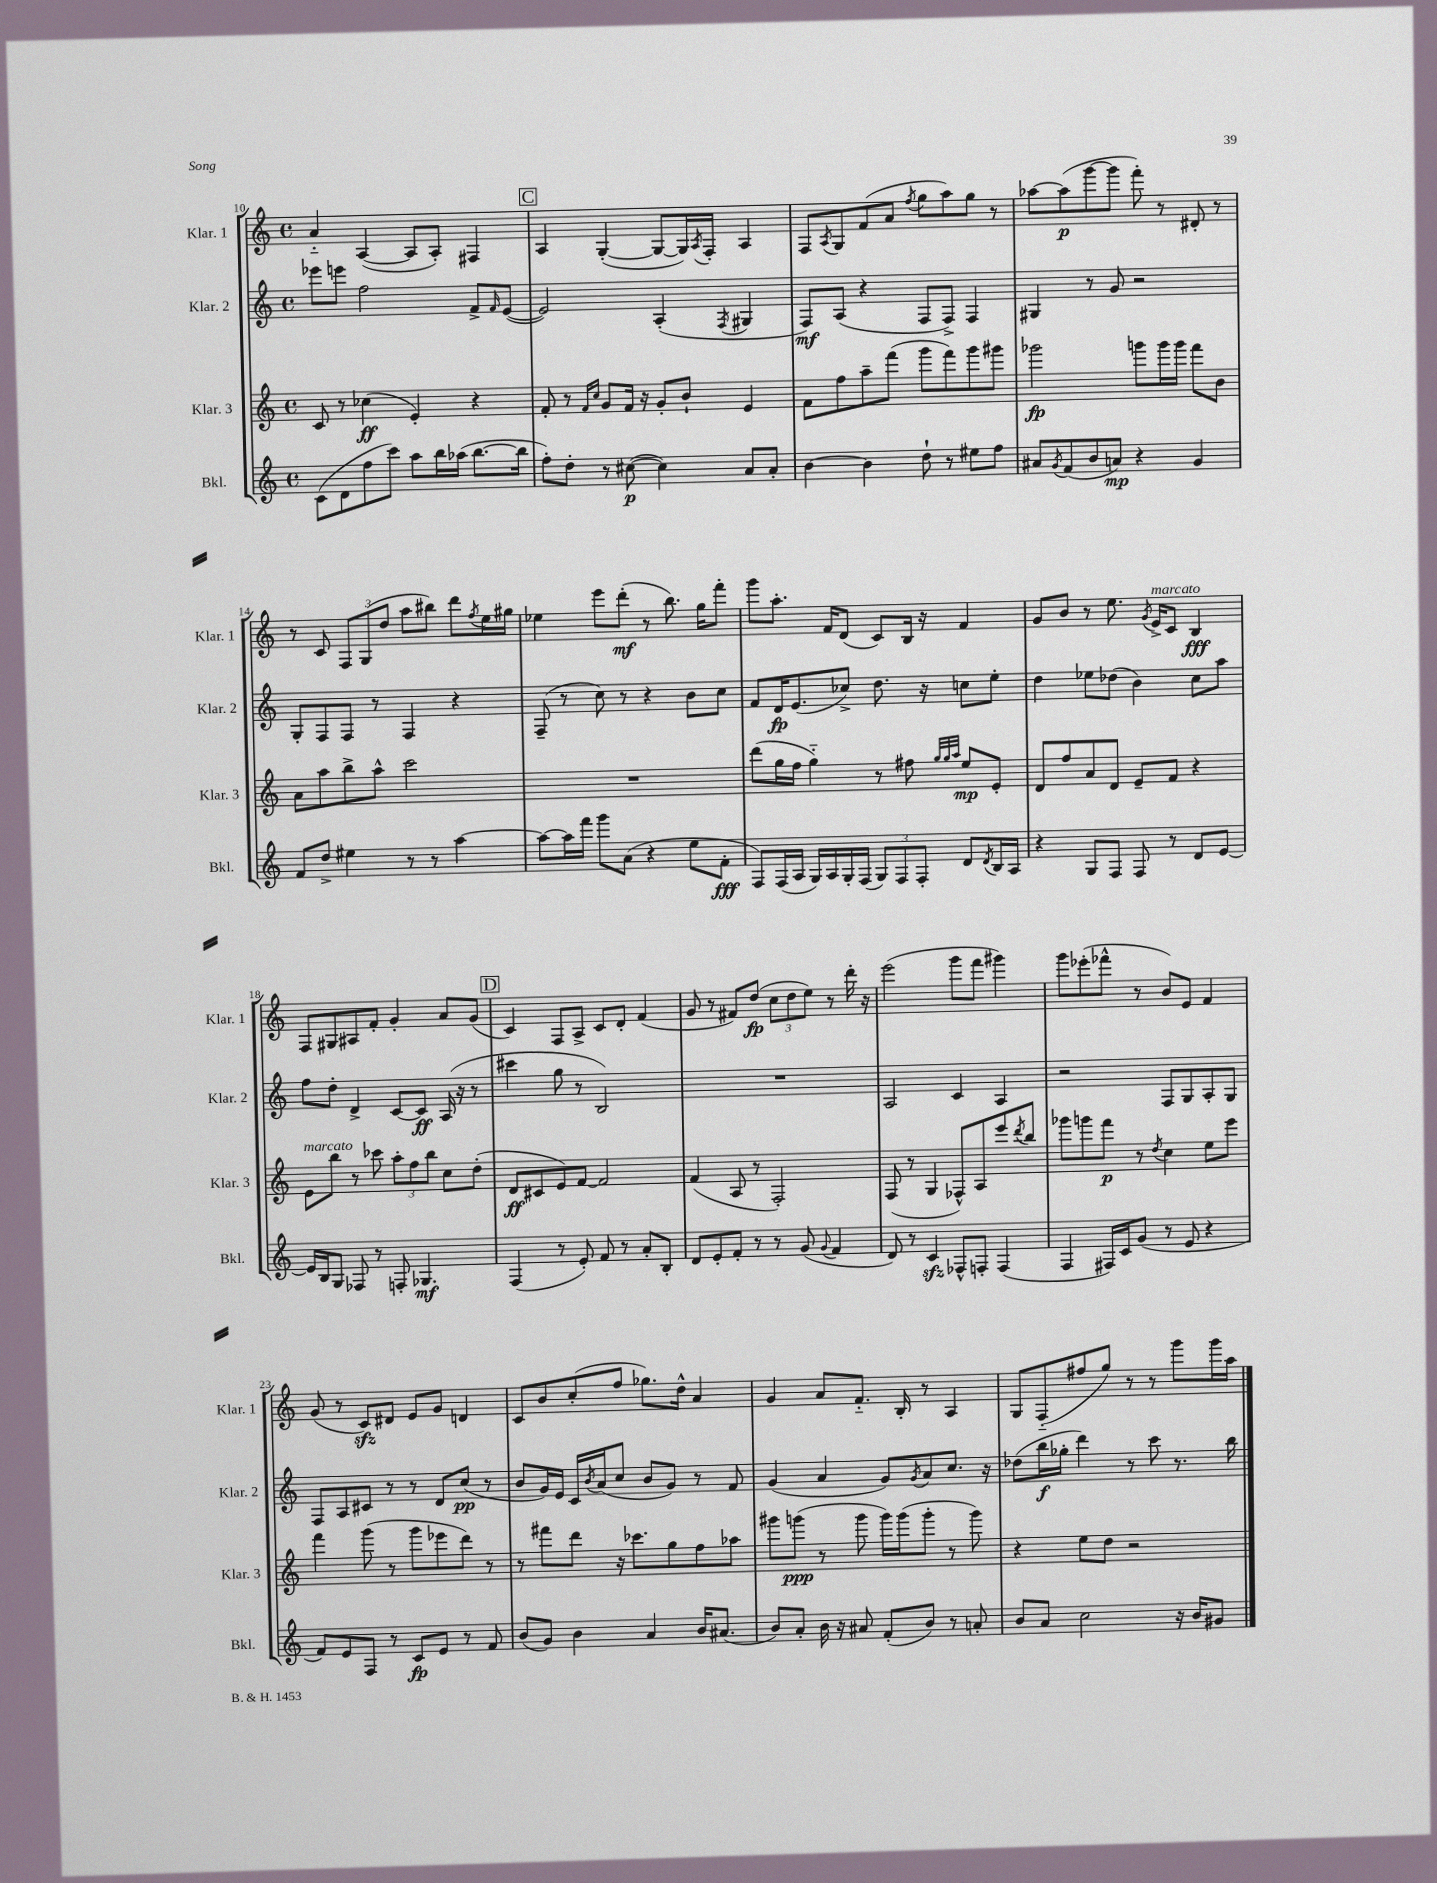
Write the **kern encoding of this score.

**kern	**dynam	**kern	**dynam	**kern	**dynam	**kern	**dynam
*part4	*part4	*part3	*part3	*part2	*part2	*part1	*part1
*staff4	*staff4	*staff3	*staff3	*staff2	*staff2	*staff1	*staff1
*I"Bkl.	*	*I"Klar. 3	*	*I"Klar. 2	*	*I"Klar. 1	*
*I'Bkl.	*	*I'Klar. 3	*	*I'Klar. 2	*	*I'Klar. 1	*
*clefG2	*	*clefG2	*	*clefG2	*	*clefG2	*
*k[]	*	*k[]	*	*k[]	*	*k[]	*
*M4/4	*	*M4/4	*	*M4/4	*	*M4/4	*
*met(c)	*	*met(c)	*	*met(c)	*	*met(c)	*
=10	=10	=10	=10	=10	=10	=10	=10
(8c\L	.	8c/	.	8eee-X\L	.	4a/	.
8d\	.	8r	.	8eeen\J	.	.	.
8ff\	.	(4cc-X\	ff	2ff\	.	([4A/	.
8ccc\J)	.	.	.	.	.	.	.
8aa\L	.	4e'/)	.	.	.	8A/L]	.
16bb\L	.	.	.	.	.	8A'/J)	.
(16aa-X\JJ	.	.	.	.	.	.	.
[8.bb\L	.	4r	.	8f^/L	.	4F#X/	.
.	.	.	.	16qqf/	.	.	.
.	.	.	.	([8e/J	.	.	.
16bb\Jk]	.	.	.	.	.	.	.
!!LO:REH:place=s1:t=C
=11	=11	=11	=11	=11	=11	=11	=11
8ff'\L)	.	8f'/	.	2e/])	.	4A/	.
8dd'\J	.	8r	.	.	.	.	.
.	.	16qqf/LL	.	.	.	.	.
.	.	16qqcc/JJ	.	.	.	.	.
8r	.	8g/L	.	.	.	([4G'/	.
([8cc#X\	p	16f/Jk	.	.	.	.	.
.	.	16r	.	.	.	.	.
4cc#\])	.	8g'/L	.	(4A'/	.	8G/L_	.
.	.	8b`/J	.	.	.	16G/L])	.
.	.	.	.	.	.	8qA/	.
.	.	.	.	.	.	16F'/JJ	.
.	.	.	.	8qF/	.	.	.
8a/L	.	4e/	.	4G#X/	.	4A/	.
8a'/J	.	.	.	.	.	.	.
=12	=12	=12	=12	=12	=12	=12	=12
[4b\	.	8f\L	.	8F/L)	mf	8F/L	.
.	.	.	.	.	.	8qA/	.
.	.	8ff\	.	(8A/J	.	8G/	.
4b\]	.	8aa~\	.	4r	.	(8f/	.
.	.	(8fff\J	.	.	.	8a/J	.
.	.	.	.	.	.	8qff/	.
8dd`\	.	8ggg\L	.	8F/L	.	8gg\L	.
8r	.	8fff\)	.	8F^/J)	.	8aa\)	.
8ee#X\L	.	8ggg\	.	4F/	.	8gg\J	.
8ff\J	.	8ggg#X\J	.	.	.	8r	.
=13	=13	=13	=13	=13	=13	=13	=13
8a#X/L	.	2ggg-X\	fp	4G#X/	.	[8aa-X\L	.
8qg/	.	.	.	.	.	.	.
(8f/	.	.	.	.	.	(8aa-\]	p
8b/	.	.	.	8r	.	[8ggg\	.
8an/J)	mp	.	.	8g/	.	8ggg\J]	.
4r	.	8gggn\L	.	2r	.	8fff'\)	.
.	.	16ggg\L	.	.	.	8r	.
.	.	16ggg\JJ	.	.	.	.	.
4g/	.	8fff\L	.	.	.	8d#X'/	.
.	.	8b\J	.	.	.	8r	.
!!LO:LB:g=z
=14	=14	=14	=14	=14	=14	=14	=14
8f/L	.	8a\L	.	8G'/L	.	8r	.
8dd^/J	.	8aa\	.	8F/	.	8c/	.
4ee#X\	.	8bb^\	.	8F/J	.	12F/L	.
.	.	.	.	.	.	(12G/	.
.	.	8aa^^\J	.	8r	.	.	.
.	.	.	.	.	.	12dd/J	.
8r	.	2ccc\	.	4F/	.	8aa\L	.
8r	.	.	.	.	.	8bb#X\J)	.
[4aa\	.	.	.	4r	.	8ddd\L	.
.	.	.	.	.	.	8qff/	.
.	.	.	.	.	.	16ee\L	.
.	.	.	.	.	.	16gg#X\JJ	.
=15	=15	=15	=15	=15	=15	=15	=15
8aa\L_	.	1r	.	(8F~/	.	4ee-X\	.
16aa\L]	.	.	.	8r	.	.	.
16fff\JJ	.	.	.	.	.	.	.
8ggg\L	.	.	.	8cc\)	.	8eee\L	.
(8a\J	.	.	.	8r	.	(8ddd'\J	mf
4r	.	.	.	4r	.	8r	.
.	.	.	.	.	.	8.bb\)	.
8ee\L	.	.	.	8b\L	.	.	.
.	.	.	.	.	.	16gg\KL	.
8f'\J	fff	.	.	8cc\J	.	8fff'\J	.
=16	=16	=16	=16	=16	=16	=16	=16
8F/L)	.	(8ddd\L	.	8f/L	.	8ggg\L	.
(16F/L	.	16gg\L	.	16d/K	fp	8.aa'\J	.
16A/JJ	.	16ff\JJ	.	(8.e/	.	.	.
16G/LL)	.	4gg\)	.	.	.	.	.
16A/	.	.	.	.	.	16f/KL	.
16G'/	.	.	.	8cc-X^/J)	.	(8d/J	.
(16F/JJ	.	.	.	.	.	.	.
12G/L)	.	8r	.	8.dd\	.	8c/L)	.
12F/	.	.	.	.	.	.	.
.	.	8ff#X\	.	.	.	16B/Jk	.
12F'/J	.	.	.	.	.	.	.
.	.	.	.	16r	.	16r	.
.	.	32qqgg/LLL	.	.	.	.	.
.	.	32qqgg/	.	.	.	.	.
.	.	32qqaa/JJJ	.	.	.	.	.
8d/L	.	8ee/L	mp	8ccn\L	.	4f/	.
8qd/	.	.	.	.	.	.	.
16B/L	.	8e'/J	.	8ee'\J	.	.	.
16A/JJ	.	.	.	.	.	.	.
=17	=17	=17	=17	=17	=17	=17	=17
4r	.	8d/L	.	4dd\	.	8g/L	.
.	.	8ff/	.	.	.	8b/J	.
8G/L	.	8a/	.	8ee-X\L	.	8r	.
8F/J	.	8d/J	.	(8dd-X\J	.	8.ee\	.
8F/	.	8e~/L	.	4b\)	.	.	.
.	.	.	.	.	.	8qg/	.
!	!	!	!	!	!	!LO:TX:a:i:t=marcato	!
.	.	.	.	.	.	16e^/KL	.
8r	.	8f/J	.	.	.	8c/J	.
8d/L	.	4r	.	8cc\L	.	4B/	fff
[8e/J	.	.	.	8aa\J	.	.	.
!!LO:LB:g=z
=18	=18	=18	=18	=18	=18	=18	=18
!	!	!LO:TX:a:i:t=marcato	!	!	!	!	!
16e/LL]	.	8e\L	.	8ff\L	.	8F/L	.
16B/J	.	.	.	.	.	.	.
8G/J	.	8bb\J	.	8dd'\J	.	8G#X/	.
8F-X/	.	8r	.	4d^/	.	8A#X/	.
8r	.	8ccc-X\	.	.	.	8f'/J	.
8Fn'/	.	12aa'\L	.	[8c/L	.	4g'/	.
.	.	12ff\	.	.	.	.	.
4.G-X/	mf	.	.	8c/J]	ff	.	.
.	.	12bb\J	.	.	.	.	.
.	.	8cc\L	.	(16A/	.	8a/L	.
.	.	.	.	16r	.	.	.
.	.	(8dd'\J	.	8r	.	(8g/J	.
!!LO:REH:place=s1:t=D
=19	=19	=19	=19	=19	=19	=19	=19
(4F/	.	8d/L	ff	4ccc#X\	.	4c/)	.
.	.	8c#X/	.	.	.	.	.
8r	.	8e/)	.	8gg\	.	8F/L	.
8e'/)	.	[8f/J	.	8r	.	8A^/J	.
8f/	.	2f/]	.	2B/)	.	8c/L	.
8r	.	.	.	.	.	8d'/J	.
8a'/L	.	.	.	.	.	(4f/	.
8B'/J	.	.	.	.	.	.	.
=20	=20	=20	=20	=20	=20	=20	=20
8d/L	.	(4f/	.	1r	.	8g/	.
8e'/	.	.	.	.	.	8r	.
8f'/J	.	8A/	.	.	.	8f#X/L)	.
8r	.	8r	.	.	.	(8dd/J	fp
8r	.	2F'/)	.	.	.	12cc\L	.
.	.	.	.	.	.	12dd\	.
(8g/	.	.	.	.	.	.	.
.	.	.	.	.	.	12ee\J)	.
8qqg/	.	.	.	.	.	.	.
4f/	.	.	.	.	.	8r	.
.	.	.	.	.	.	16ddd'\	.
.	.	.	.	.	.	16r	.
=21	=21	=21	=21	=21	=21	=21	=21
8d/)	.	(8F/	.	2A/	.	(2eee\	.
8r	.	8r	.	.	.	.	.
4czz/	.	4G/	.	.	.	.	.
8F-X^^/L	.	8F-X^^/L)	.	4c/	.	8ggg\L	.
8Fn'/J	.	8A/	.	.	.	8fff\J	.
(4F/	.	8eee/	.	4A/	.	4ggg#X\)	.
.	.	8qddd/	.	.	.	.	.
.	.	8bb/J	.	.	.	.	.
=22	=22	=22	=22	=22	=22	=22	=22
4F/	.	8ggg-X\L	.	2r	.	8ggg\L	.
.	.	8gggn\	.	.	.	(8eee-X'\	.
16F#X/LL)	.	8fff\J	p	.	.	8fff-X^^\J	.
16c/J	.	.	.	.	.	.	.
(8g/J	.	8r	.	.	.	8r	.
.	.	8qdd/	.	.	.	.	.
8r	.	4cc\	.	8F/L	.	8b/L)	.
8e/	.	.	.	8G/	.	8e/J	.
4r	.	8ee\L	.	8A'/	.	4f/	.
.	.	8eee\J	.	8G/J	.	.	.
!!LO:LB:g=z
=23	=23	=23	=23	=23	=23	=23	=23
8f/L)	.	4fff\	.	8F/L	.	(8g/	.
8e/	.	.	.	8A/	.	8r	.
8F/J	.	(8ggg\	.	8c#X/J	.	8czz/L)	.
8r	.	8r	.	8r	.	8d#X/J	.
8c/L	fp	8ggg\L	.	8r	.	8e/L	.
8e/J	.	8eee-X\	.	8d/L	.	8g/J	.
8r	.	8ddd\J)	.	(8cc/J	pp	4dn/	.
8f/	.	8r	.	8r	.	.	.
=24	=24	=24	=24	=24	=24	=24	=24
(8b/L	.	8r	.	8b/L	.	8c/L	.
8g/J)	.	8fff#X\L	.	16g/L)	.	8b/	.
.	.	.	.	16e/JJ	.	.	.
4b\	.	8ddd\J	.	16c/LL	.	(8cc'/	.
.	.	.	.	8qb/	.	.	.
.	.	.	.	(16a/J	.	.	.
.	.	16r	.	8cc/J	.	8ff/J	.
.	.	8.ccc-X\L	.	.	.	.	.
4a/	.	.	.	8b/L	.	8.gg-X\L)	.
.	.	8gg\	.	8g/J)	.	.	.
.	.	.	.	.	.	16dd^^\Jk	.
16b/KL	.	8ff\	.	8r	.	4a/	.
(8.a#X/J	.	.	.	.	.	.	.
.	.	8aa-X\J	.	8f/	.	.	.
=25	=25	=25	=25	=25	=25	=25	=25
8b/L)	.	8ggg#X\L	.	(4g/	.	4g/	.
8a'/J	.	(8gggn\J	ppp	.	.	.	.
16b\	.	8r	.	4a/	.	8a/L	.
16r	.	.	.	.	.	.	.
8a#X/	.	8ggg\	.	.	.	8.f/J	.
(8f'/L	.	16ggg\LL)	.	8g/L)	.	.	.
.	.	(16ggg\J	.	.	.	16B'/	.
.	.	.	.	8qg/	.	.	.
8b/J)	.	8ggg'\J	.	8a/	.	8r	.
8r	.	8r	.	8.cc/J	.	4A/	.
8an'/	.	8ggg\)	.	.	.	.	.
.	.	.	.	16r	.	.	.
=26	=26	=26	=26	=26	=26	=26	=26
8b/L	.	4r	.	(8dd-X\L	.	8G/L	.
8a/J	.	.	.	16bb\L	f	(8F/	.
.	.	.	.	16gg-X'\JJ	.	.	.
2cc\	.	8ee\L	.	4ddd\)	.	8ff#X/	.
.	.	8dd\J	.	.	.	8gg/J)	.
.	.	2r	.	8r	.	8r	.
.	.	.	.	8ccc\	.	8r	.
16r	.	.	.	8.r	.	8ggg\L	.
16b/KL	.	.	.	.	.	.	.
8g#X/J	.	.	.	.	.	16ggg\L	.
.	.	.	.	16bb\	.	16aa\JJ	.
==	==	==	==	==	==	==	==
*-	*-	*-	*-	*-	*-	*-	*-
